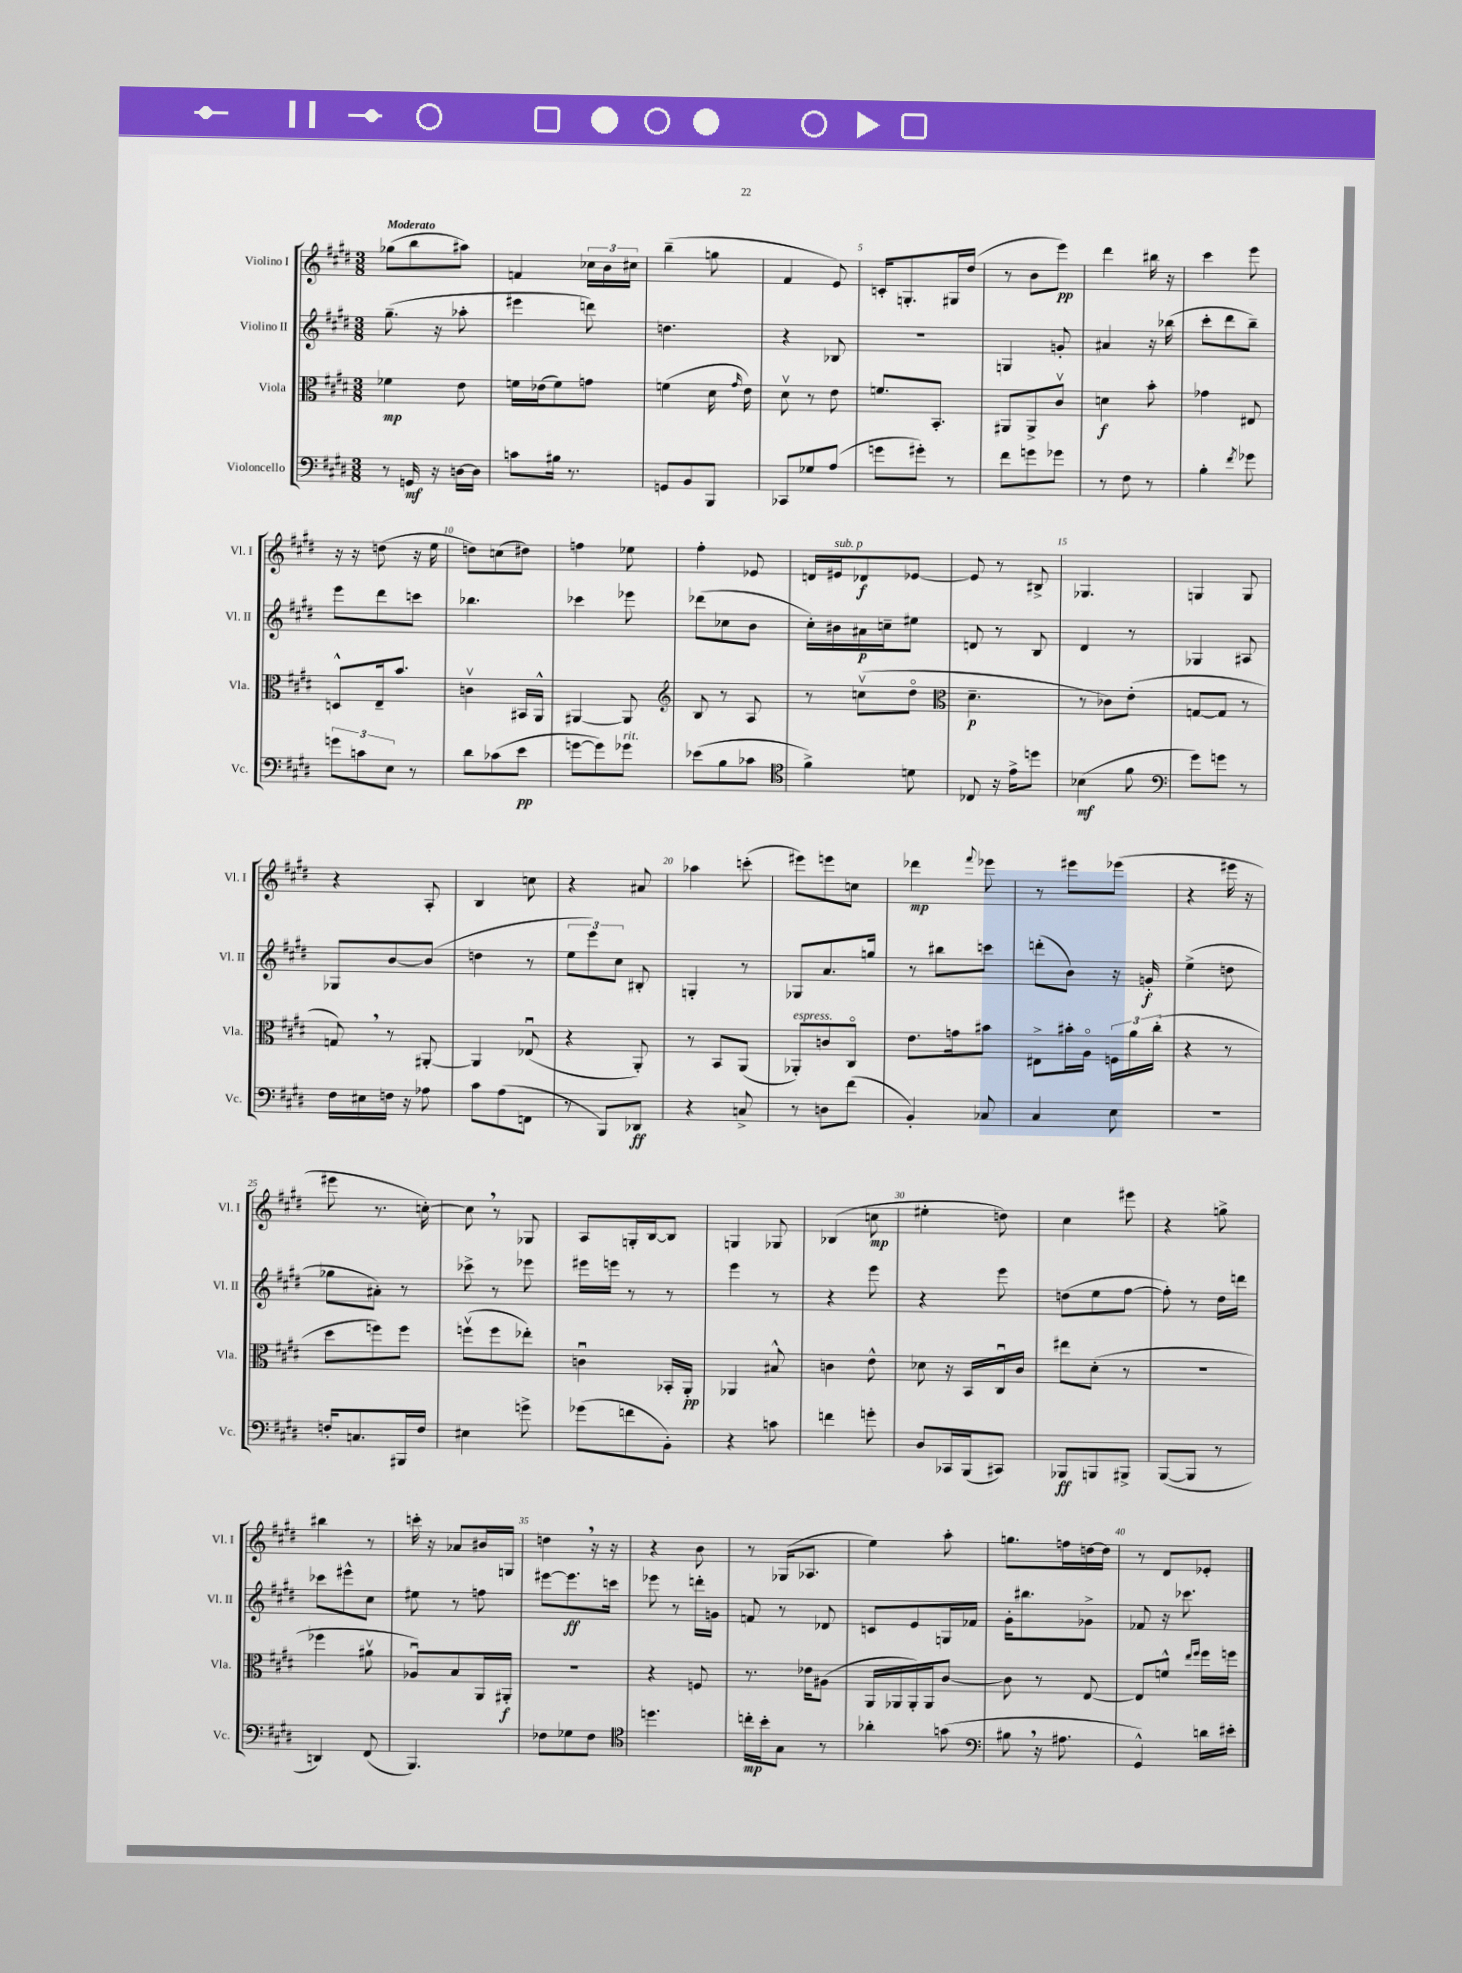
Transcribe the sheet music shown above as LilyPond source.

<<
\new StaffGroup <<
\new Staff = "s0" \with { instrumentName = "Violino I" shortInstrumentName = "Vl. I" } {
    \clef treble \key e \major \numericTimeSignature \time 3/8 \tempo "Moderato"
    \autoBeamOff ges''8[( b''8 ais''8]) |
    f'4 \tuplet 3/2 { ces''16[ b'16 cis''16] } |
    b''4--( g''8 |
    fis'4 e'8) |
    c'16[-. g8.-. gis16 dis''16]( |
    r8 b'8[ e'''8]\pp) |
    dis'''4 bis''16 r16 |
    cis'''4 e'''8 |
    r16 r16 d''8( r16 e''16 |
    d''8[) c''8( dis''8]) |
    f''4 ees''8 |
    fis''4-. ees'8 |
    d'16[ eis'16^\markup { \italic "sub. p" } des'8\f ees'8]~ |
    ees'8 r8 bis8-> |
    ges4. |
    g4 g8 |
    r4 a8-. |
    b4 c''8 |
    r4 ais'8 |
    aes''4 c'''8-.( |
    eis'''8[) e'''8 c''8] |
    des'''4\mp \appoggiatura { fis'''8 } ees'''8 |
    r8 eis'''8[ ees'''8]( |
    r4 eis'''16 r16 |
    eis'''8 r8. c''16~-.) |
    c''8 \breathe r8 ges8 |
    a8[ g16-. b16~ b8] |
    g4 ges8 |
    bes4( c''8\mp |
    eis''4-. d''8) |
    cis''4 eis'''8 |
    r4 g''8-> |
    bis''4 r8 |
    c'''16-. r16 aes'8[ bis'16 g16] |
    d''4 \breathe r16 r16 |
    r4 b'8 |
    r8 ges16[( aes8.] |
    e''4) a''8-. |
    g''8.[ f''16 d''16~ d''16] |
    r8 dis'8[ ees'8]-. \bar "|." |
}
\new Staff = "s1" \with { instrumentName = "Violino II" shortInstrumentName = "Vl. II" } {
    \clef treble \key e \major \numericTimeSignature \time 3/8
    \autoBeamOff gis''8.--( r16 aes''8-. |
    eis'''4 d'''8) |
    d''4. |
    r4 bes8 |
    R4. |
    g4 g'8-. |
    ais'4 r16 bes''16( |
    cis'''8[-. dis'''8 b''8]--) |
    e'''8[ dis'''8 c'''8] |
    bes''4. |
    ces'''4 ees'''8 |
    des'''8[( ces''8 b'8] |
    cis''16[-.) bis'16 ais'16\p c''16-- eis''8] |
    d'8 r8 b8 |
    dis'4 r8 |
    ges4 ais8 |
    ges8[ b'8~ b'8]( |
    d''4 r8 |
    \tuplet 3/2 { e''8[ e'''8) cis''8] } bis8-. |
    g4-. r8 |
    ges8[ a'8. g''16] |
    r8 bis''8[ c'''8] |
    d'''8[-.( b'8]) r16 g'16-.\f |
    e''4->( d''8 |
    ges''8[ ais'8]-.) r8 |
    ces'''8-> r8 ees'''8 |
    eis'''16[ e'''16] r8 r8 |
    e'''4 r8 |
    r4 e'''8 |
    r4 e'''8 |
    d''8[( e''8 fis''8]~ |
    fis''8-.) r8 dis''16[ d'''16] |
    ces'''8[ eis'''8-^ cis''8] |
    eis''8 r8 f''8 |
    eis'''8[~ eis'''8.\ff c'''16] |
    ees'''8 r8 d'''16[-. g'16] |
    f'8 r8 des'8 |
    c'8[ e'8 g16 fes'16] |
    gis'16[-. bis''8. ges'8]-> |
    fes'8 r16 ces'''8. \bar "|." |
}
\new Staff = "s2" \with { instrumentName = "Viola" shortInstrumentName = "Vla." } {
    \clef alto \key e \major \numericTimeSignature \time 3/8
    \autoBeamOff fes'4\mp e'8 |
    f'16[ ees'16( f'8) g'8] |
    f'4( dis'16 \grace { gis'16 } e'16) |
    dis'8\upbow r8 e'8 |
    f'8.[ b,8.]-. |
    ais,8[ ais,8-> cis'8]\upbow |
    d'4\f b'8-. |
    ges'4 eis8 |
    d8[-^ e16-- b'8.] |
    c'4\upbow bis,16[ a,16]-^ |
    ais,4~ ais,8 |
    \clef treble b8 r8 a8 |
    r8 c''8[\upbow( dis''8]\flageolet |
    \clef alto dis'4.--\p |
    r8 ces'8[) e'8]-.( |
    g8[~ g8] r8 |
    g8) \breathe r8 ais,8~-. |
    ais,4 ees8\downbow( |
    r4 a,8-.) |
    r8 b,8[ a,8]( |
    aes,8[-.^\markup { \italic "espress." }) c'8 cis8]\flageolet |
    e'8.[ g'16 bis'8] |
    eis8[-> bis'16-. a16]\flageolet \tuplet 3/2 { f16[ a'16 cis''16]-.( } |
    r4 r8 |
    dis''8[ f''8) f''8] |
    f''8[\upbow( f''8 ees''8]-.) |
    c'4\downbow bes,16[-. a,16]-.\pp |
    aes,4 bis8-^ |
    c'4 e'8-^ |
    des'8 r16 b,16[ cis16\downbow cis'16] |
    eis''8[ dis'8]-.( r8 |
    R4. |
    fes''4 ais'8\upbow |
    aes8[\downbow) b8 a,16 ais,16]-.\f |
    R4. |
    r4 f8 |
    r8. ees'16[ ais8]( |
    a,16[ aes,16 aes,16-.) aes,16 cis'8]~ |
    cis'8 r8 e8~ |
    e8[ f'8]-^ \grace { e''16[ fis''16] } fis''16[ f''16] \bar "|." |
}
\new Staff = "s3" \with { instrumentName = "Violoncello" shortInstrumentName = "Vc." } {
    \clef bass \key e \major \numericTimeSignature \time 3/8
    \autoBeamOff r8 g,16\mf r16 d16[~ d16] |
    c'8[ bis16] r8. |
    g,8[ b,8 b,,8] |
    ces,8[ ges8 a8]( |
    g'8[ gis'8]-.) r8 |
    fis'8[ g'8 ges'8] |
    r8 fis8 r8 |
    b4-. \acciaccatura { fis'8 } ges'8 |
    \tuplet 3/2 { g'8[ c'8 e8] } r8 |
    dis'8[ ces'8( e'8]\pp |
    g'8[~ g'8) ges'8]^\markup { \italic "rit." } |
    ees'8[( b8 ces'8] |
    \clef tenor fis'4->) d'8 |
    ces8 r16 e'16[-> d''8] |
    bes4\mf( fis'8 |
    \clef bass gis'8[) g'8] r8 |
    fis16[ eis16 f16] r16 aes8 |
    cis'8[ a8( f,8] |
    r8 b,,8[) des,8]\ff |
    r4 c8-> |
    r8 d8[ fis'8]( |
    b,4-.) ces8 |
    cis4 e8 |
    R4. |
    f16[-. c8. bis,,16 f16] |
    eis4 g'8-> |
    ges'8[( f'8 b,8]-.) |
    r4 c'8 |
    f'4 g'8-. |
    dis8[ ces,16 b,,16( cis,8]) |
    bes,,8[\ff b,,8 bis,,8]-> |
    b,,8[~( b,,8] r8 |
    d,4) fis,8( |
    b,,4.) |
    fes8[ ges8 fes8] |
    \clef tenor d''4. |
    c''16[-.\mp b'16-. gis8] r8 |
    aes'4-. g'8( |
    \clef bass bis8 \breathe r16 ais8. |
    gis,4-^) d'16[ eis'16]-. \bar "|." |
}
>>
>>
\layout { \context { \Score \override BarNumber.break-visibility = ##(#f #t #t) barNumberVisibility = #(every-nth-bar-number-visible 5) } }
